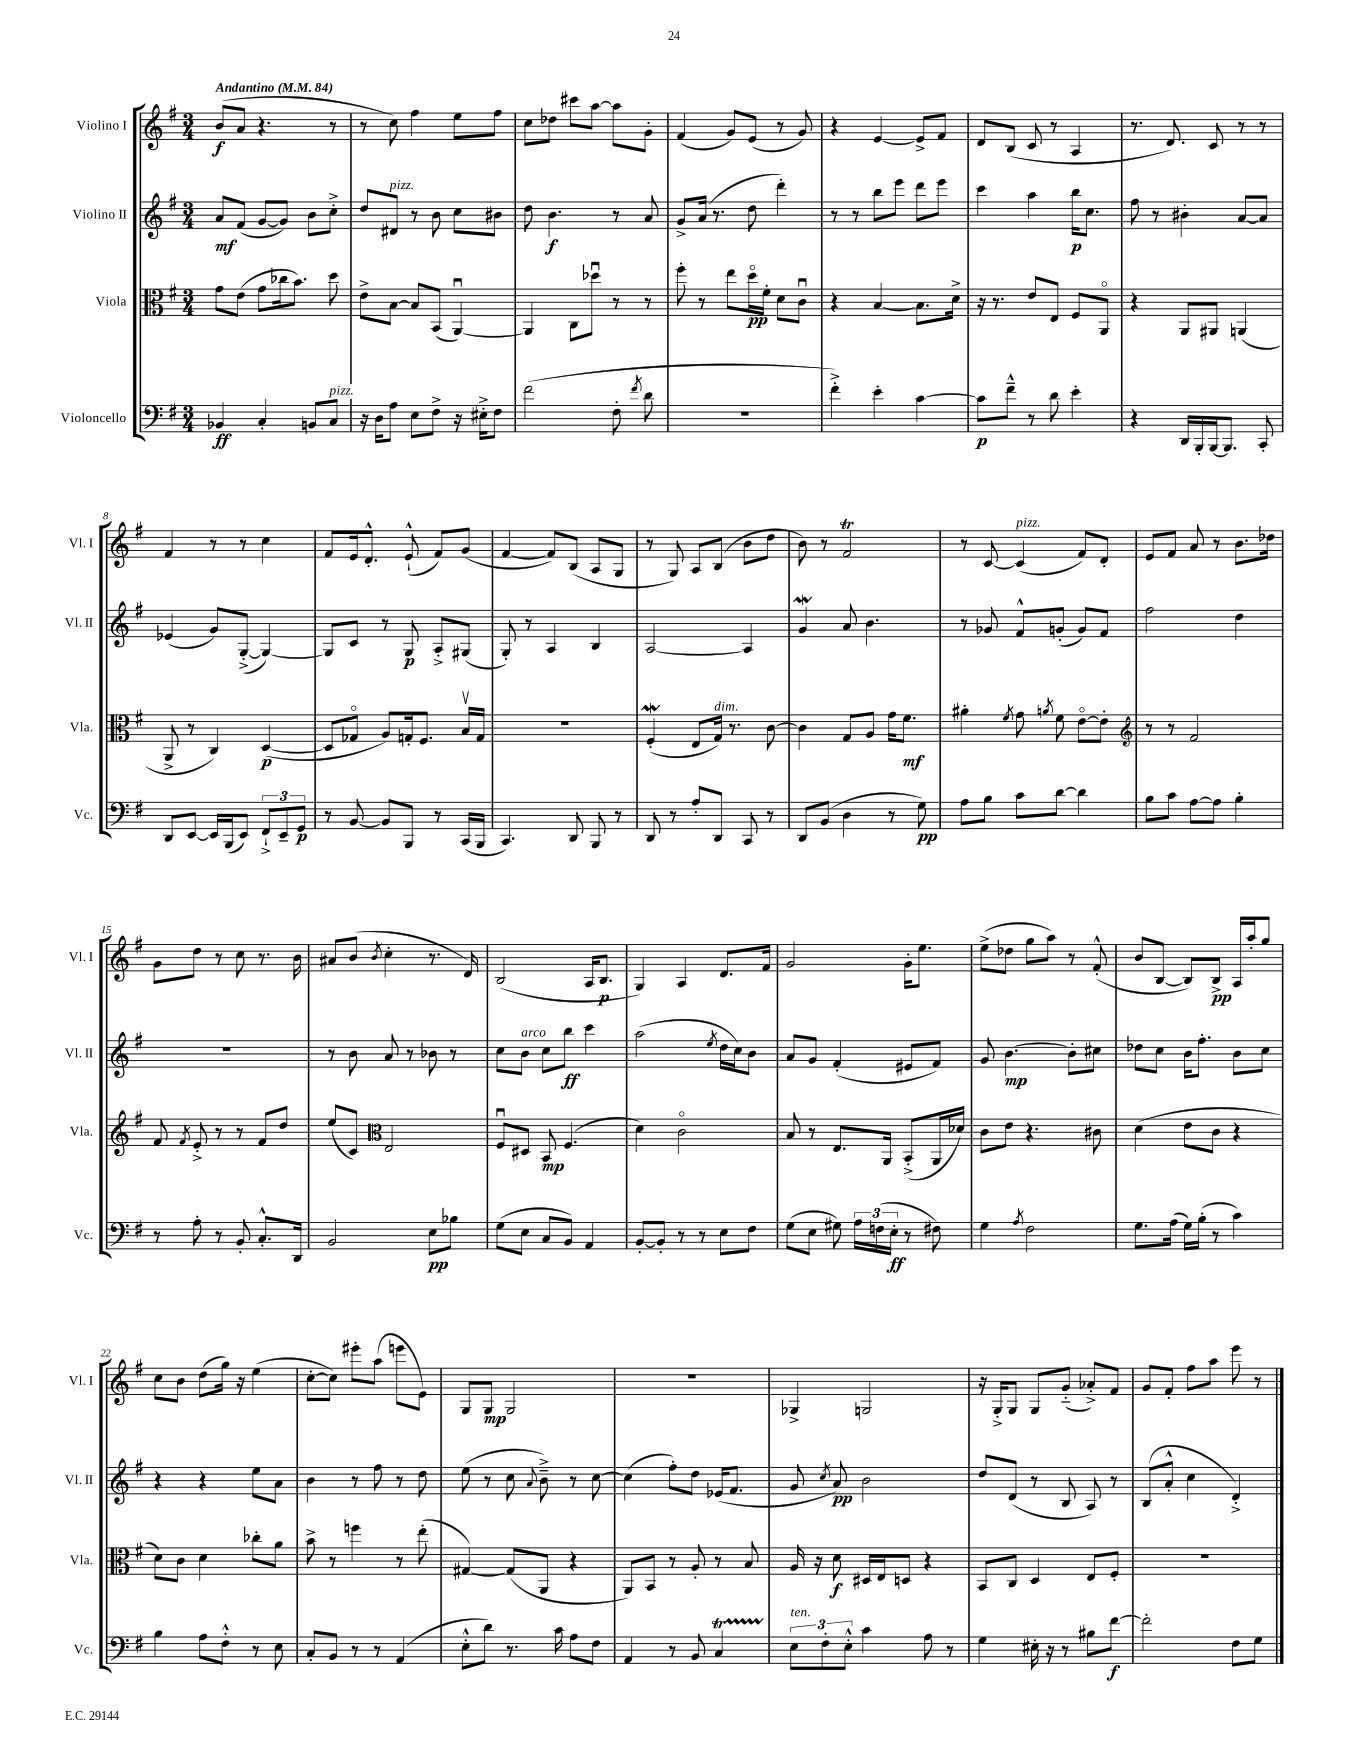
<<
\new StaffGroup <<
\new Staff = "s0" \with { instrumentName = "Violino I" shortInstrumentName = "Vl. I" } {
    \clef treble \key g \major \numericTimeSignature \time 3/4 \tempo "Andantino" 4 = 84
    \autoBeamOff b'8[\f( a'8] r4. r8 |
    r8 c''8) fis''4 e''8[ fis''8] |
    c''8[ des''8] cis'''8[ a''8]~ a''8[ g'8]-. |
    fis'4( g'8[) e'8]( r8 g'8) |
    r4 e'4~ e'8[-> fis'8] |
    d'8[ b8]( c'8 r8 a4 |
    r8. d'8.) c'8 r8 r8 |
    fis'4 r8 r8 c''4 |
    fis'8[ e'16 d'8.]-.-^ e'8-!-^( fis'8[) g'8]( |
    fis'4~ fis'8[) b8]( a8[ g8] |
    r8 g8) a8[ b8]( b'8[ d''8] |
    b'8) r8 fis'2\trill |
    r8 c'8~ c'4^\markup { \italic "pizz." }( fis'8[) d'8]-. |
    e'8[ fis'8] a'8 r8 b'8.[ des''16] |
    g'8[ d''8] r8 c''8 r8. b'16 |
    ais'8[ b'8]( \acciaccatura { b'8 } c''4-. r8. d'16) |
    b2( a16[ b8.]\p |
    g4) a4 d'8.[ fis'16] |
    g'2 g'16[-. e''8.] |
    e''8[->( des''8] g''8[ a''8]) r8 fis'8-.-^( |
    b'8[ b8]~ b8[) b8]->\pp a16[ a''16-. g''8] |
    c''8[ b'8] d''8[( g''16]) r16 e''4( |
    c''8[~-. c''8]) eis'''8[-. a''8]( e'''8[ e'8]) |
    g8[ g8]\mp g2 |
    R2. |
    ges4-> g2 |
    r16 g16[-.-> g8] g8[ g'8]-_( aes'8[-.->) fis'8] |
    g'8[ fis'8]-. fis''8[ a''8] e'''8 r8 \bar "|." |
}
\new Staff = "s1" \with { instrumentName = "Violino II" shortInstrumentName = "Vl. II" } {
    \clef treble \key g \major \numericTimeSignature \time 3/4
    \autoBeamOff a'8[\mf fis'8]( g'8[~ g'8]) b'8[ c''8]-.-> |
    d''8[ dis'8]^\markup { \italic "pizz." } r8 b'8 c''8[ bis'8] |
    d''8 b'4.\f r8 a'8 |
    g'8[-> a'16]( r8. d''8 d'''4-.) |
    r8 r8 b''8[ e'''8] d'''8[ e'''8] |
    c'''4 a''4 b''16[\p c''8.] |
    fis''8 r8 bis'4-. a'8[~ a'8] |
    ees'4( g'8[) g8]~-.->( g4~) |
    g8[ c'8] r8 g8\p a8[-.-> gis8]( |
    g8-.) r8 a4 b4 |
    a2~ a4 |
    g'4\mordent a'8 b'4. |
    r8 ges'8 fis'8[-^ g'8]-.( g'8[) fis'8] |
    fis''2 d''4 |
    R2. |
    r8 b'8 a'8 r8 bes'8 r8 |
    c''8[ b'8]^\markup { \italic "arco" } c''8[ b''8]\ff c'''4 |
    a''2( \acciaccatura { e''8 } d''16[ c''16) b'8] |
    a'8[ g'8] fis'4-.( eis'8[ fis'8]) |
    g'8 b'4.~\mp b'8[-. cis''8] |
    des''8[ c''8] b'16[ fis''8.]-. b'8[ c''8] |
    r4 r4 e''8[ a'8] |
    b'4 r8 fis''8 r8 d''8 |
    e''8( r8 c''8 \appoggiatura { a'8 } b'8--->) r8 c''8~ |
    c''4( fis''8[-.) d''8] ees'16[( fis'8.] |
    g'8 \acciaccatura { c''8 } a'8\pp) b'2 |
    d''8[ d'8]( r8 b8 a8) r8 |
    b8[( a'8]-.-^ c''4 d'4-.->) \bar "|." |
}
\new Staff = "s2" \with { instrumentName = "Viola" shortInstrumentName = "Vla." } {
    \clef alto \key g \major \numericTimeSignature \time 3/4
    \autoBeamOff g'8[ e'8]( g'8[ ces''16 b'8.]) d''8 |
    e'8[-> b8]~ b8[ b,8]( a,4~\downbow) |
    a,4 c8[ des''8]\downbow r8 r8 |
    fis''8-. r8 e''8[ d''16\flageolet\pp fis'16]-. d'8[ c'8]\downbow |
    r4 b4~ b8.[ d'16]-> |
    r16 r8. e'8[ e8] fis8[ a,8]\flageolet |
    r4 a,8[ ais,8] a,4( |
    a,8-> r8 c4) d4~\p( |
    d8[ ges8]\flageolet a8[) g16-. fis8.] b16[\upbow g16] |
    R2. |
    fis4-.\mordent( e8[ g16]^\markup { \italic "dim." }) r8. c'8~ |
    c'4 g8[ a8] g'16[ fis'8.]\mf |
    ais'4-. \acciaccatura { fis'8 } g'8 \acciaccatura { a'8 } fis'8 e'8[~\flageolet e'8]-. |
    \clef treble r8 r8 fis'2 |
    fis'8 \acciaccatura { fis'8 } e'8-.-> r8 r8 fis'8[ d''8] |
    e''8[( c'8]) \clef alto e2 |
    fis8[\downbow dis8] b,8\mp fis4.( |
    d'4) c'2\flageolet |
    b8 r8 e8.[ a,16] b,8[-.->( a,16 des'16]) |
    c'8[ e'8] r4. cis'8 |
    d'4( e'8[ c'8] r4 |
    d'8[) c'8] d'4 ces''8[-. a'8] |
    b'8-> r8 f''4 r8 e''8-.( |
    gis4~) gis8[( a,8] r4 |
    a,8[) b,8] r8 a8-. r8 b8 |
    a16 r16 d'8\f dis16[ e16 d8] r4 |
    b,8[ c8] d4 e8[ fis8]-. |
    R2. \bar "|." |
}
\new Staff = "s3" \with { instrumentName = "Violoncello" shortInstrumentName = "Vc." } {
    \clef bass \key g \major \numericTimeSignature \time 3/4
    \autoBeamOff bes,4\ff c4-. b,8[ c8]^\markup { \italic "pizz." } |
    r16 d16[ a8] e8[ fis8]-> r16 eis16[-.-> fis8] |
    fis'2( fis8-. \acciaccatura { fis'8 } d'8 |
    R2. |
    fis'4-.->) e'4-. c'4~ |
    c'8[\p fis'8]---^ r8 d'8 e'4-. |
    r4 d,16[ b,,16-. b,,16~ b,,8.] c,8-. |
    d,8[ e,8]~ e,16[ b,,16( e,8]) \tuplet 3/2 { fis,8[-!-> e,8-- g,8]\p } |
    r8 b,8~ b,8[ b,,8] r8 c,16[( b,,16] |
    c,4.) d,8 b,,8 r8 |
    d,8 r8 a8[-. d,8] c,8 r8 |
    d,8[ b,8]( d4 r8 g8\pp) |
    a8[ b8] c'8[ d'8]~ d'4 |
    b8[ c'8] a8[~ a8] b4-. |
    r8 a8-. r8 b,8-. c8.[-.-^ d,16] |
    b,2 e8[\pp bes8] |
    g8[( e8] c8[ b,8]) a,4 |
    b,8[~-. b,8]-. r8 r8 e8[ fis8] |
    g8[( e8] gis8) \tuplet 3/2 { a16[ f16( e16]-.\ff } r8 fis8) |
    g4 \acciaccatura { a8 } fis2 |
    g8.[ a16]( g16[) b16]-.( r8 c'4) |
    b4 a8[ fis8]-.-^ r8 e8 |
    c8[-. b,8] r8 r8 a,4( |
    e8[-.-^ d'8]) r8. c'16 a8[ fis8] |
    a,4 r8 b,8 c4\startTrillSpan |
    \tuplet 3/2 { e8[\stopTrillSpan^\markup { \italic "ten." } fis8-. e8]-.-^ } c'4 a8 r8 |
    g4 eis16-. r16 r8 bis8[ fis'8]~\f |
    fis'2-. fis8[ g8] \bar "|." |
}
>>
>>
